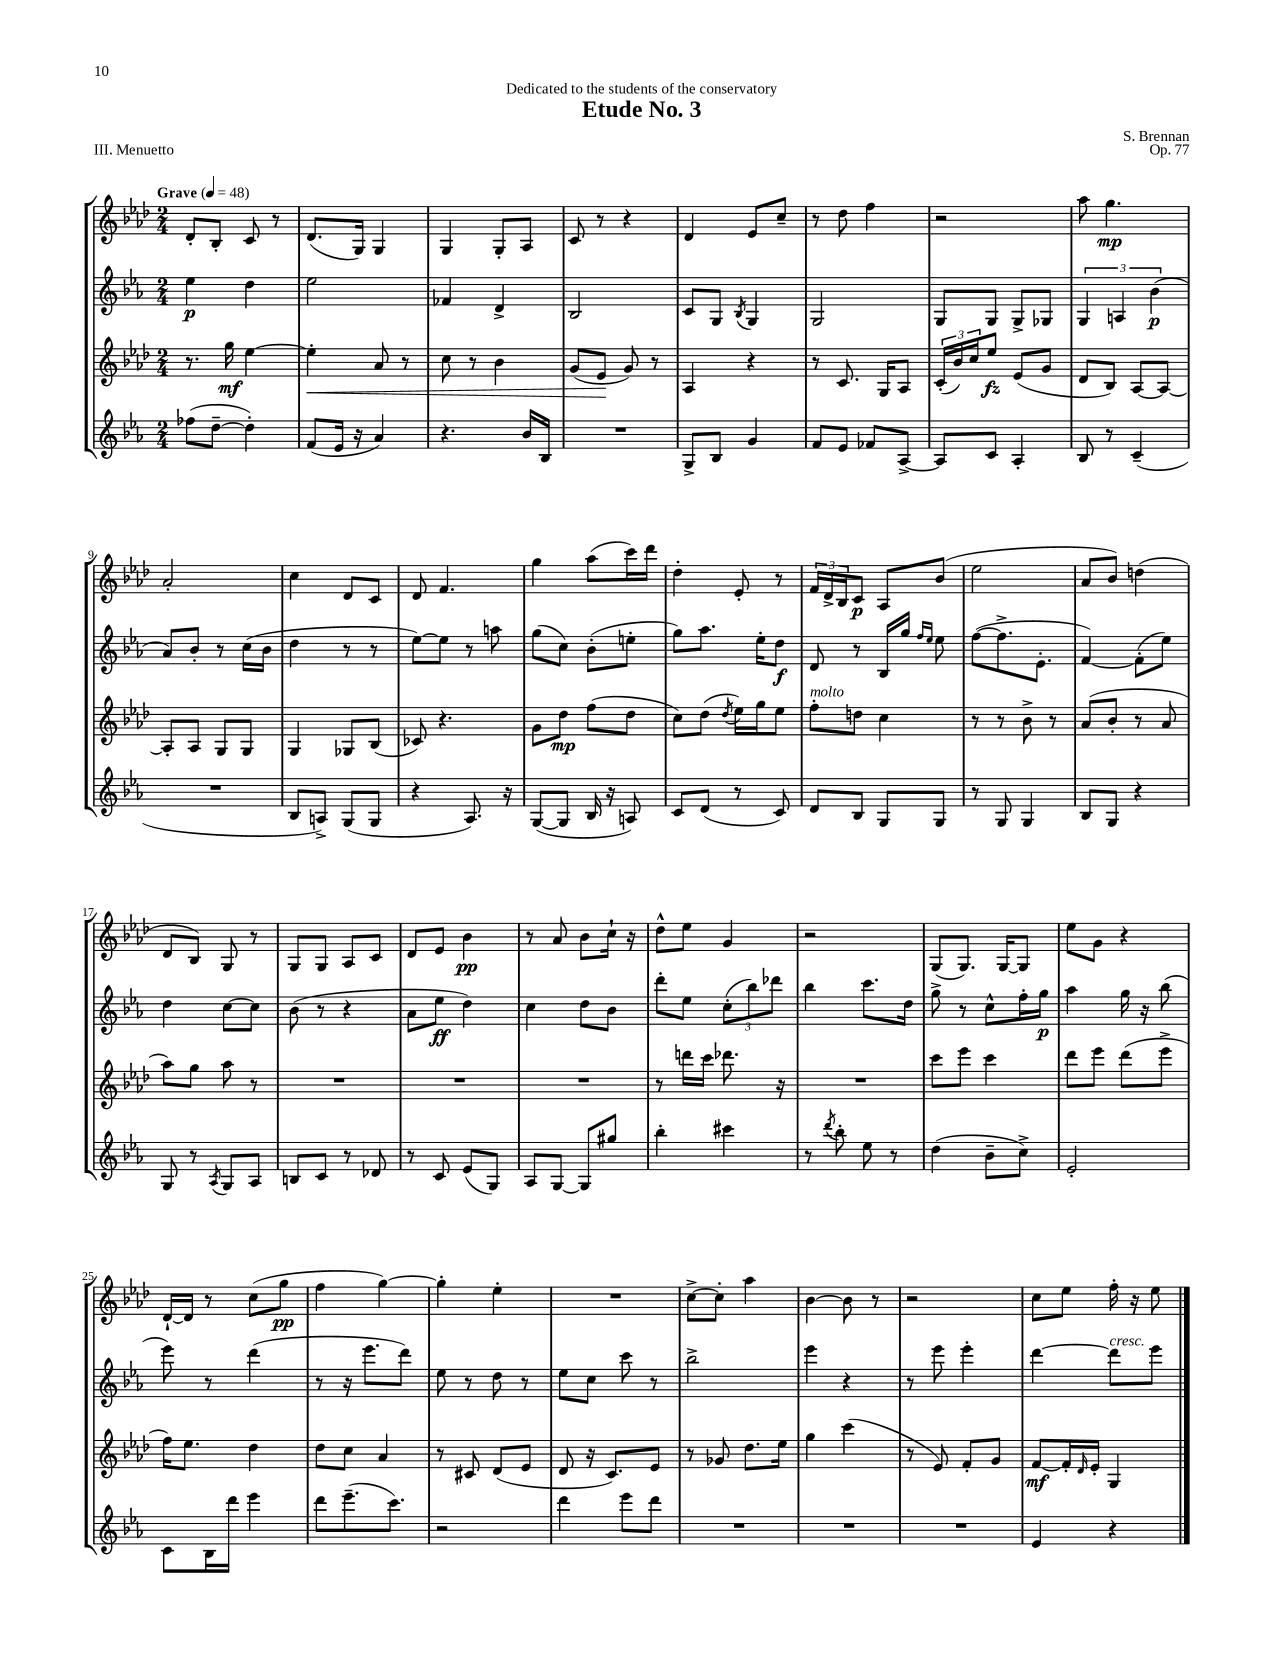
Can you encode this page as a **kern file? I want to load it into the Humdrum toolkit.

**kern	**kern	**kern	**kern
*staff4	*staff3	*staff2	*staff1
*clefG2	*clefG2	*clefG2	*clefG2
*k[b-e-a-]	*k[b-e-a-d-]	*k[b-e-a-]	*k[b-e-a-d-]
*M2/4	*M2/4	*M2/4	*M2/4
*MM48	*MM48	*MM48	*MM48
(8ff-	8.r	4ee-	8d-'
[8dd~	.	.	8B-'
.	16gg	.	.
4dd'])	[4ee-	4dd	8c
.	.	.	8r
=	=	=	=
(8f	4ee-']	2ee-	(8.d-
16e-	.	.	.
16r	.	.	16G)
4a-)	8a-	.	4G
.	8r	.	.
=	=	=	=
4.r	8cc	4f-	4G
.	8r	.	.
.	4b-	4d^	8G'
16b-	.	.	8A-
16B-	.	.	.
=	=	=	=
2r	(8g	2B-	8c
.	8e-	.	8r
.	8g)	.	4r
.	8r	.	.
=	=	=	=
8G^	4A-	8c	4d-
8B-	.	8G	.
.	.	8qB-	.
4g	4r	4G	8e-
.	.	.	8cc~
=	=	=	=
8f	8r	2G	8r
8e-	8.c	.	8dd-
8f-	.	.	4ff
.	16G	.	.
[8A-^	8A-	.	.
=	=	=	=
8A-]	(24c'	8G	2r
.	24b-)	.	.
.	24cc	.	.
8c	8ee-	8G	.
4A-'	(8e-	8G^	.
.	8g	8G-	.
=	=	=	=
8B-	8d-	6G	8aa-
8r	8B-)	.	4.gg
.	.	6A	.
(4c~	[8A-	.	.
.	.	(6b-	.
.	8A-_	.	.
=	=	=	=
2r	8A-']	8a-)	2a-'
.	8A-	8b-'	.
.	8G	8r	.
.	8G	(16cc	.
.	.	16b-	.
=	=	=	=
8B-	4G	4dd	4cc
8A^)	.	.	.
(8G	8G-	8r	8d-
8G	(8B-	8r	8c
=	=	=	=
4r	8c-)	[8ee-)	8d-
.	4.r	8ee-]	4.f
8.A-)	.	8r	.
.	.	8aa	.
16r	.	.	.
=	=	=	=
([8G	8g	(8gg	4gg
8G]	8dd-	8cc)	.
16B-	(8ff	(8b-'	(8aa-
16r	.	.	.
8A)	8dd-	8ee'	16ccc)
.	.	.	16ddd-
=	=	=	=
8c	8cc)	8gg)	4dd-'
(8d	(8dd-	8.aa-	.
.	8qdd-	.	.
8r	16ee-)	.	8e-'
.	16gg	16ee-'	.
8c)	8ee-	8dd	8r
=	=	=	=
8d	8ff'	8d	24f
.	.	.	24d-^
.	.	.	24B-
8B-	8dd	8r	8c
8G	4cc	16B-	8A-
.	.	16gg	.
.	.	16qqff	.
.	.	16qqee-	.
8G	.	8ee-	(8b-
=	=	=	=
8r	8r	([8ff	2ee-
8G	8r	8.ff^]	.
4G	8b-^	.	.
.	.	8.e-'	.
.	8r	.	.
=	=	=	=
8B-	(8a-	[4f)	8a-
8G	8b-'	.	8b-)
4r	8r	(8f']	(4dd
.	8a-	8ee-)	.
=	=	=	=
8G	8aa-)	4dd	8d-
8r	8gg	.	8B-)
8qA-	.	.	.
8G	8aa-	[8cc	8G
8A-	8r	8cc]	8r
=	=	=	=
8B	2r	(8b-	8G
8c	.	8r	8G
8r	.	4r	8A-
8d-	.	.	8c
=	=	=	=
8r	2r	8a-	8d-
8c	.	8ee-	8e-
(8e-	.	4dd)	4b-
8G)	.	.	.
=	=	=	=
8A-	2r	4cc	8r
[8G	.	.	8a-
8G]	.	8dd	8b-
8gg#	.	8b-	16cc`
.	.	.	16r
=	=	=	=
4bb-'	8r	8ddd'	8dd-^^
.	16ddd	8ee-	8ee-
.	16ccc	.	.
4ccc#	8.ddd-	(12cc'	4g
.	.	12bb-)	.
.	.	12ddd-	.
.	16r	.	.
=	=	=	=
8r	2r	4bb-	2r
8qddd	.	.	.
8bb-'	.	.	.
8ee-	.	8.ccc	.
8r	.	.	.
.	.	16dd	.
=	=	=	=
(4dd	8ccc	8gg^	(8G
.	8eee-	8r	8.G)
8b-~	4ccc	8cc^^	.
.	.	.	[16G
8cc^)	.	16ff'	8G]
.	.	16gg	.
=	=	=	=
2e-'	8ddd-	4aa-	8ee-
.	8eee-	.	8g
.	(8ddd-	16gg	4r
.	.	16r	.
.	8eee-^	(8bb-	.
=	=	=	=
8c	16ff)	8eee-)	[16d-`
.	8.ee-	.	16d-]
16B-	.	8r	8r
16ddd	.	.	.
4eee-	4dd-	(4ddd	(8cc
.	.	.	8gg
=	=	=	=
8ddd	8dd-	8r	4ff
(8.eee-~	8cc	16r	.
.	.	8.eee-	.
.	4a-	.	[4gg)
8.ccc)	.	.	.
.	.	8ddd)	.
=	=	=	=
2r	8r	8ee-	4gg']
.	8c#	8r	.
.	(8d-	8dd	4ee-'
.	8e-	8r	.
=	=	=	=
4ddd	8d-	8ee-	2r
.	16r	8cc	.
.	8.c)	.	.
8eee-	.	8ccc	.
8ddd	8e-	8r	.
=	=	=	=
2r	8r	2bb-^	[8cc^
.	8g-	.	8cc']
.	8.dd-	.	4aa-
.	16ee-	.	.
=	=	=	=
2r	4gg	4eee-	[4b-
.	(4ccc	4r	8b-]
.	.	.	8r
=	=	=	=
2r	8r	8r	2r
.	8e-)	8eee-	.
.	8f'	4eee-'	.
.	8g	.	.
=	=	=	=
4e-	[8f	[4ddd	8cc
.	16f']	.	8ee-
.	16qqd-	.	.
.	16e-'	.	.
4r	4G	8ddd]	16ff'
.	.	.	16r
.	.	8eee-	8ee-
==	==	==	==
*-	*-	*-	*-
